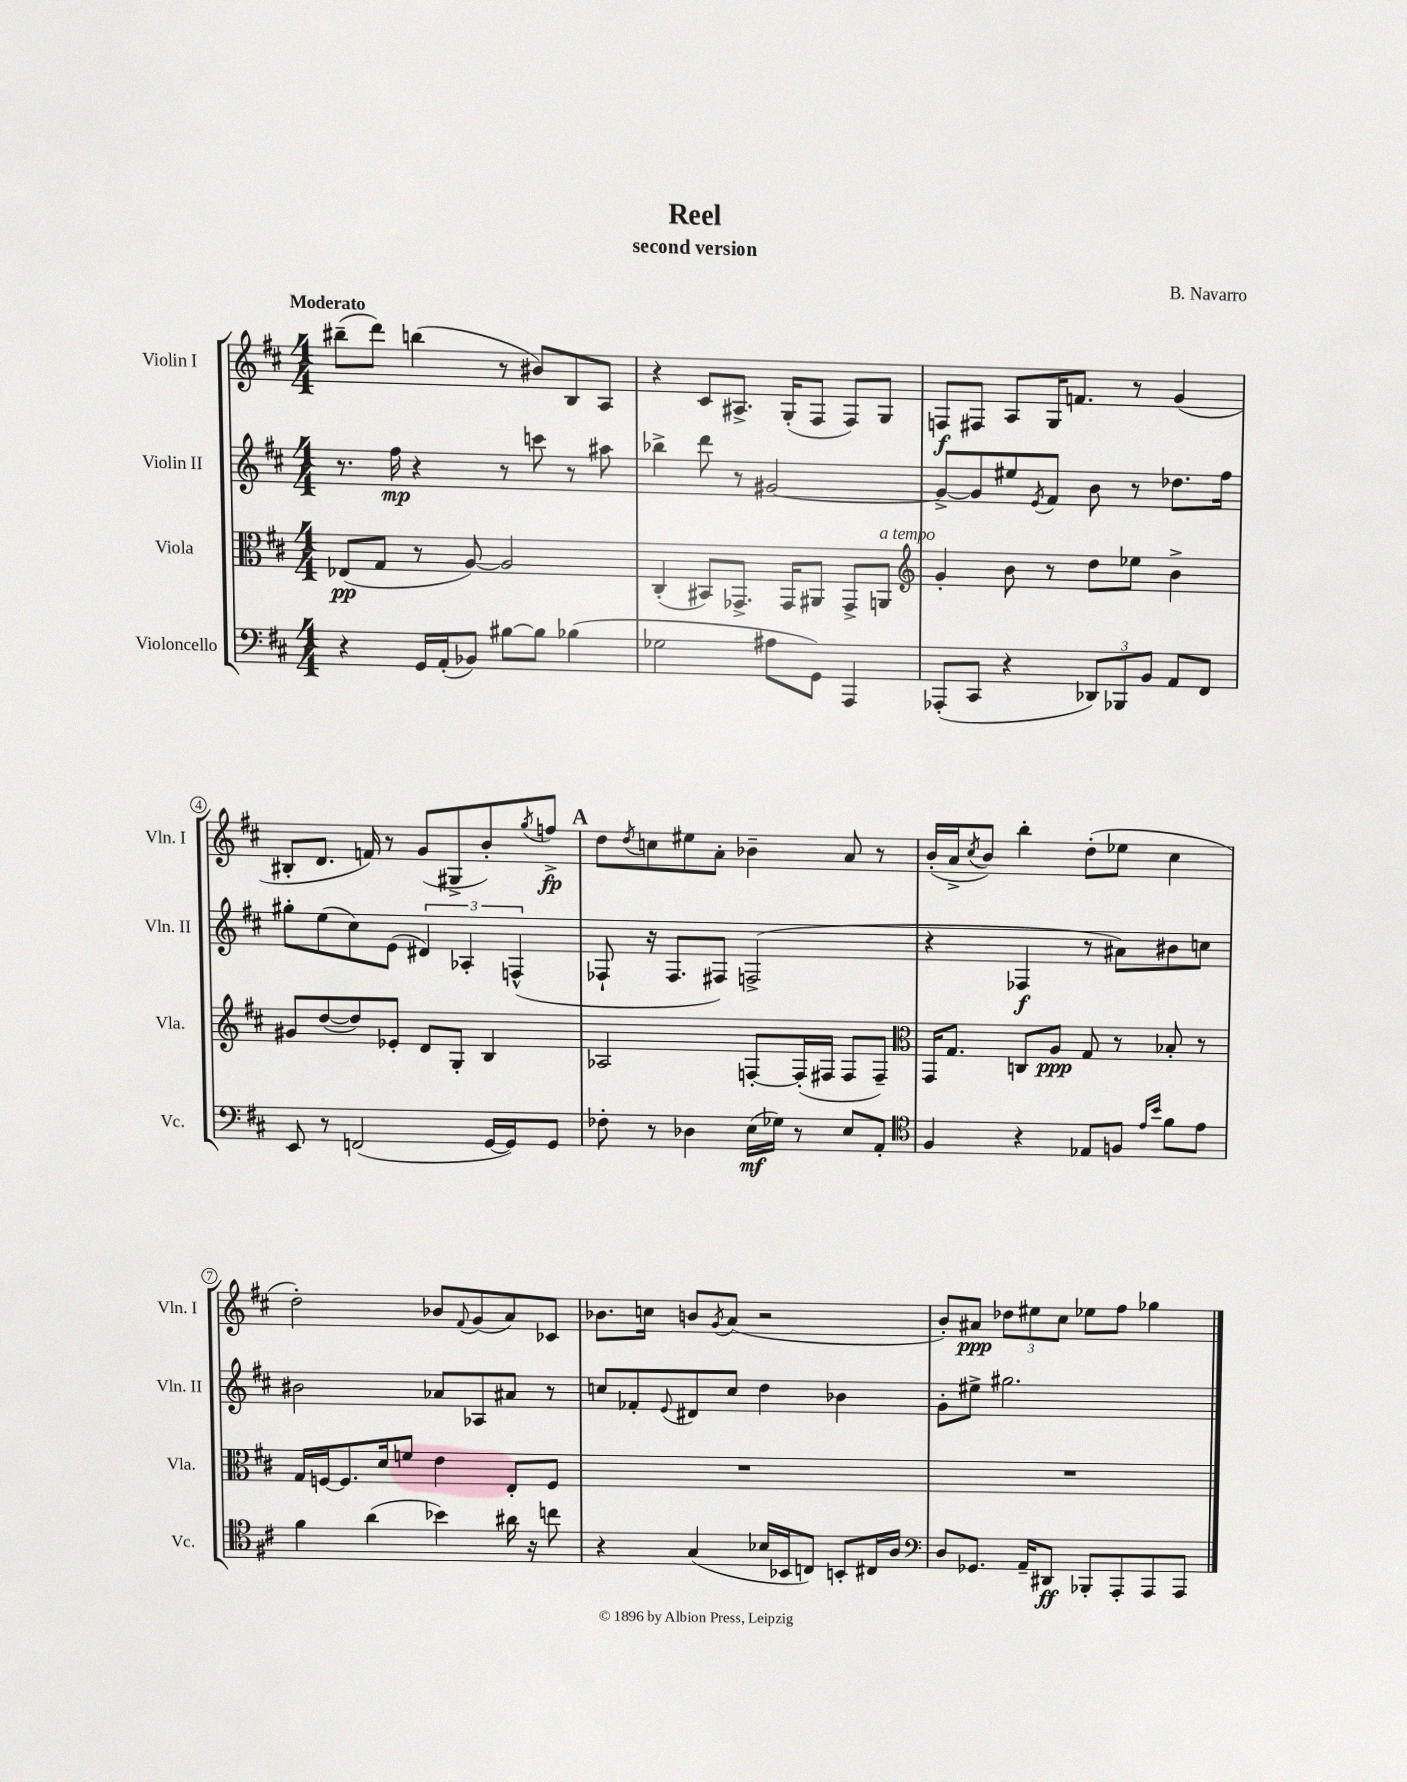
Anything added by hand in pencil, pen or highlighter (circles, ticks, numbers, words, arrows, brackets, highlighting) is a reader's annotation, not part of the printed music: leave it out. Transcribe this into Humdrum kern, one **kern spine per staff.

**kern	**kern	**kern	**kern
*staff4	*staff3	*staff2	*staff1
*clefF4	*clefC3	*clefG2	*clefG2
*k[f#c#]	*k[f#c#]	*k[f#c#]	*k[f#c#]
*M4/4	*M4/4	*M4/4	*M4/4
4r	(8E-	8.r	(8bb#~
.	8G	.	8ddd)
.	.	16ff#	.
16GG	8r	4r	(4bb
(16AA'	.	.	.
8BB-)	[8A)	.	.
[8B#	2A]	8r	8r
8B#]	.	8ccc	8b#)
(4B-	.	8r	8B
.	.	8aa#	8A
=	=	=	=
2G-	(4C#'	4bb-^	4r
.	8BB#)	8ddd	8c#
.	8.GG-^	8r	8.A#^
8A#	.	[2g#	.
.	16GG-	.	(16G'
8GG)	8AA#	.	8F#
4AAA	8GG-^	.	8F#)
.	8AA	.	8G
=	=	=	=
*	*clefG2	*	*
(8AAA-'	4g'	8g#^_	8F
8CC#	.	8g#]	8F#
4r	8b	8ee#	8A
.	.	8qe	.
.	8r	8f#	16G
.	.	.	8.f
12DD-)	8dd	8b	.
12BBB-	.	.	.
.	8ee-	8r	8r
12BB	.	.	.
8AA	4b^	8.dd-	(4g
8FF#	.	.	.
.	.	16ff#	.
=	=	=	=
8EE	8g#	8gg#'	8B#'
8r	([8dd	(8ee	8.d
(2FF	8dd])	8cc#)	.
.	.	.	16f)
.	8e-'	(8e	8r
.	8d	6d#)	(8g
.	8G'	.	8G#^
.	.	6A-'	.
[16GG	4B	.	8b')
16GG])	.	.	.
.	.	(6F^^	.
.	.	.	8qgg
8GG	.	.	8ff^
=	=	=	=
8F-'	2A-	8F-`	8dd
.	.	.	8qdd
8r	.	16r	8cc
.	.	8.F-	.
4D-	.	.	8ee#
.	.	8F#)	8a'
(16E	[8F'	(2F^	4b-~
16G-)	.	.	.
8r	(16F']	.	.
.	16F#	.	.
8E	8F#	.	8a
8AA'	8F#~)	.	8r
=	=	=	=
*clefC4	*clefC3	*	*
4F#	16GG	4r	(16b'
.	8.G	.	16a^
.	.	.	8qcc#
.	.	.	8b)
4r	8C	4F-	4bb'
.	8A	.	.
8E-	8G	8r	(8dd'
8F	8r	8a#)	8ee-
16qqe	.	.	.
16qqb	.	.	.
8f#	8B-'	8b#	4cc#
8e	8r	8cc	.
=	=	=	=
4f#	16G	2b#	2dd')
.	[16F	.	.
.	8.F]	.	.
(4a	.	.	.
.	16d	.	.
.	8f	.	.
4b-)	4e	8a-	8b-
.	.	.	8qqf#
.	.	8A-	(8g
16a#	8E'	8a#	8a)
16r	.	.	.
8cc	8F	8r	8c-
=	=	=	=
4r	1r	8cc	8.b-
.	.	8f-'	.
.	.	.	16cc
.	.	8qqe	.
(4G	.	8d#	8b
.	.	.	8qg
.	.	8cc	(8a
16B-	.	4dd	2r
16BB-	.	.	.
8C)	.	.	.
8BB'	.	4b-	.
16C#	.	.	.
16A	.	.	.
=	=	=	=
*clefF4	*	*	*
8D	1r	8g'	8b')
8.GG-	.	8ee#^	8a#
.	.	2.gg#	12dd-
16AA~	.	.	.
.	.	.	12ee#
8DD#	.	.	.
.	.	.	12cc#
8BBB-'	.	.	8ee-
8AAA'	.	.	8ff#
8AAA	.	.	4gg-
8AAA	.	.	.
==	==	==	==
*-	*-	*-	*-
